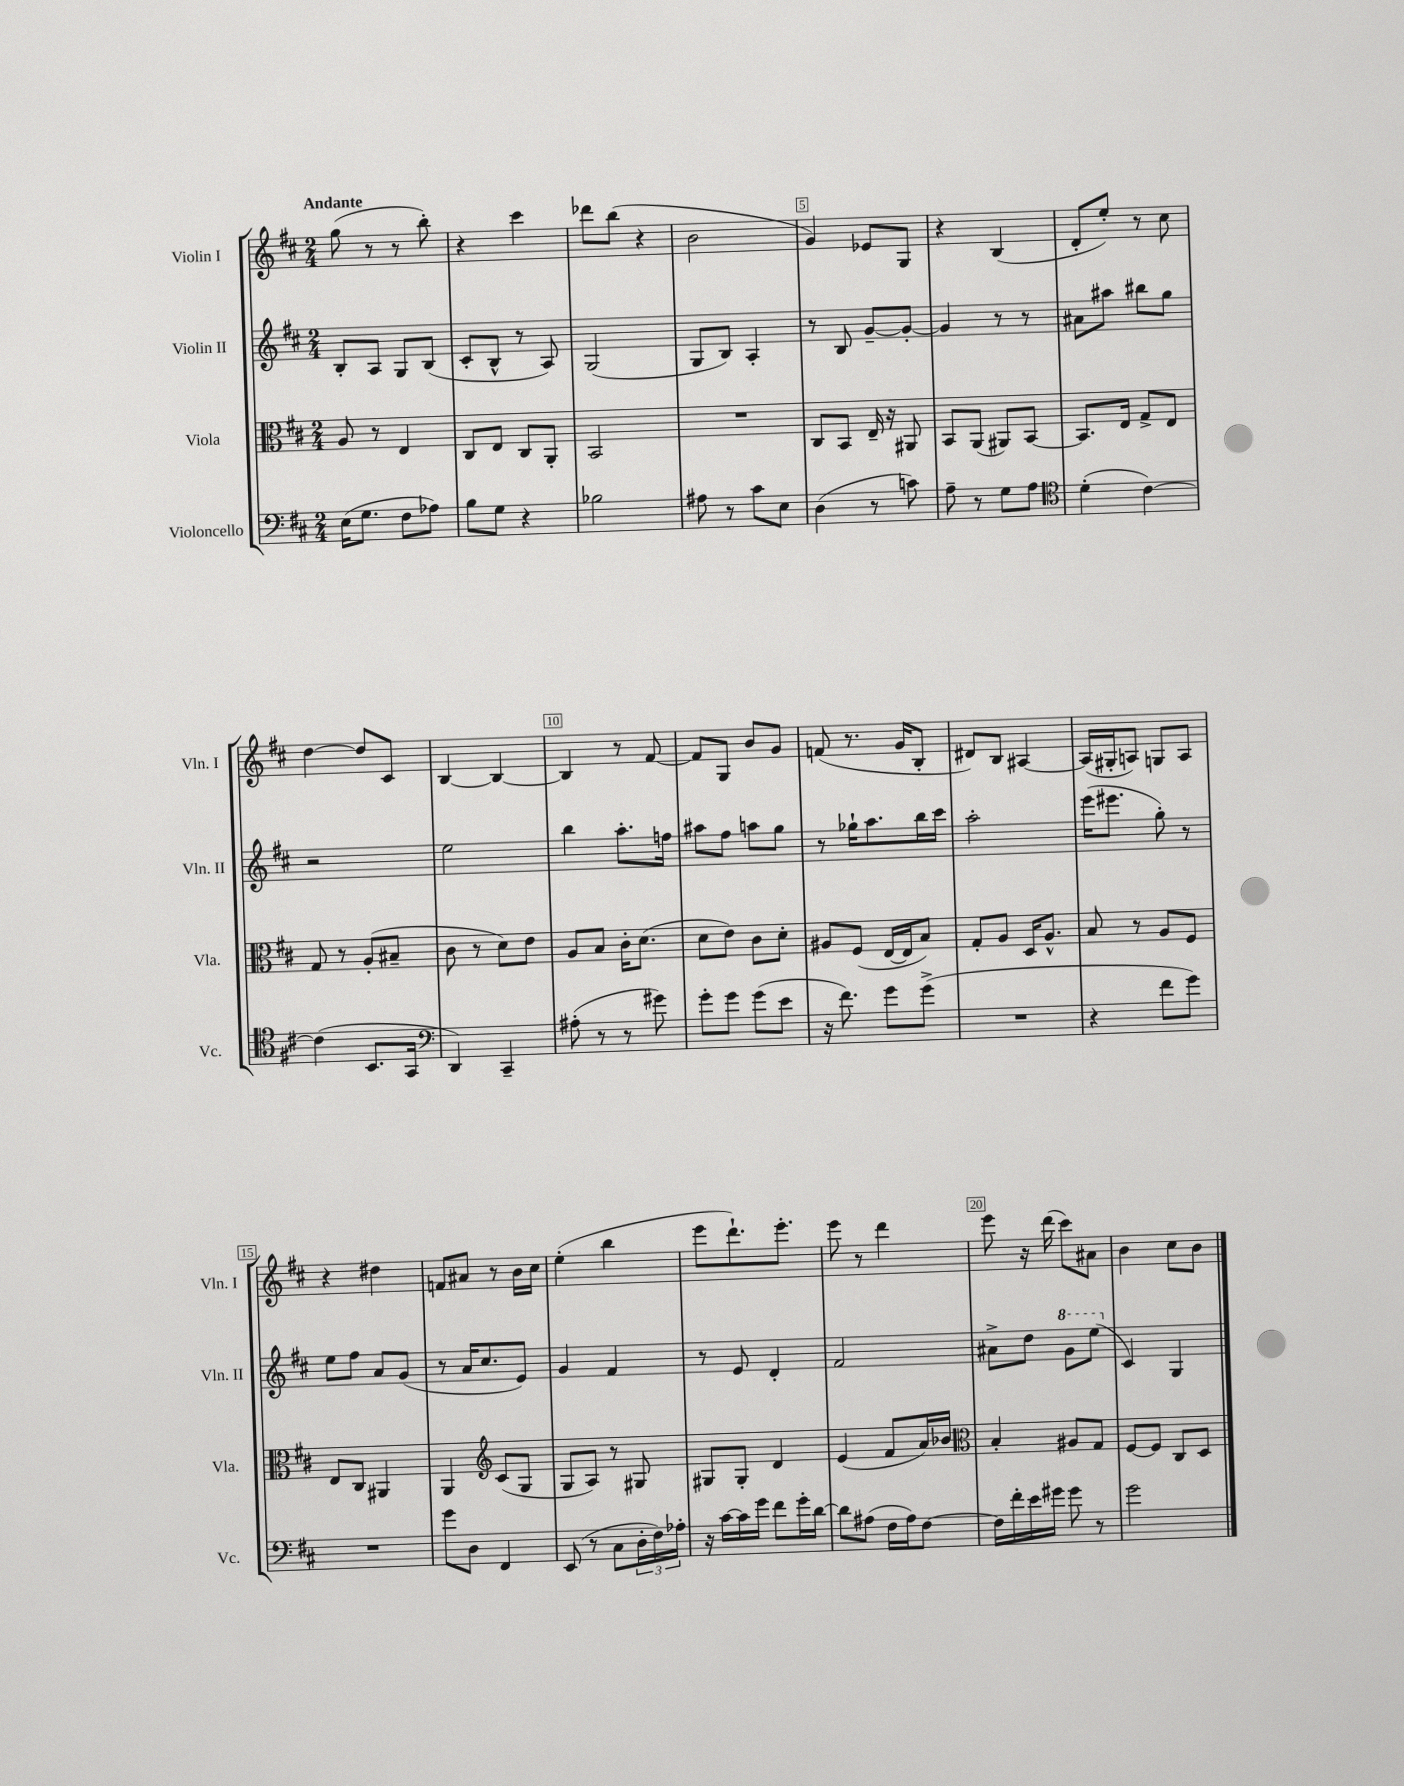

**kern	**kern	**kern	**kern
*staff4	*staff3	*staff2	*staff1
*clefF4	*clefC3	*clefG2	*clefG2
*k[f#c#]	*k[f#c#]	*k[f#c#]	*k[f#c#]
*M2/4	*M2/4	*M2/4	*M2/4
(16E	8A	8B'	(8gg
8.G	.	.	.
.	8r	8A	8r
8F#	4E	8G	8r
8A-)	.	(8B	8bb')
=	=	=	=
8B	8C#	8c#'	4r
8G	8E	8B^^	.
4r	8C#	8r	4ccc#
.	8AA'	8A)	.
=	=	=	=
2B-	2BB	(2G	8ddd-
.	.	.	(8bb
.	.	.	4r
=	=	=	=
8A#	2r	8G	2b
8r	.	8B)	.
8c#	.	4A'	.
8E	.	.	.
=	=	=	=
(4D	8C#	8r	4g)
.	8BB	8B	.
8r	16E~	[8g~	8e-
.	16r	.	.
8c)	8AA#	8g'_	8G
=	=	=	=
8A~	8BB	4g]	4r
8r	(8AA	.	.
8G	8AA#)	8r	(4B
8A	[8BB	8r	.
=	=	=	=
*clefC4	*	*	*
(4d'	8.BB]	8a#	8d'
.	.	8aa#	8ee')
.	16E	.	.
[4c#)	8G^	8bb#	8r
.	8E	8gg	8cc#
=	=	=	=
(4c#]	8G	2r	[4dd
.	8r	.	.
8.BB	(8A'	.	8dd]
.	8B#~	.	8c#
16GG	.	.	.
=	=	=	=
*clefF4	*	*	*
4DD)	8c#	2ee	[4B
.	8r	.	.
4CC#~	8d)	.	4B_
.	8e	.	.
=	=	=	=
(8A#'	8A	4bb	4B]
8r	8B	.	.
8r	16c#'	8.aa'	8r
.	(8.d	.	.
8g#)	.	.	[8f#
.	.	16ff	.
=	=	=	=
8g'	8d	8aa#	8f#]
8g	8e)	8ff#	8G
(8g	8c#	8aa	8b
8e	8d'	8gg	8g
=	=	=	=
16r	8A#	8r	(8f
8.f#)	.	.	.
.	(8F#	16gg-`	8.r
.	.	8.aa	.
8g	[16E	.	.
.	16E]	.	16g
(8g^	8B)	16bb	8B'
.	.	16ccc#	.
=	=	=	=
2r	8G'	2aa'	8d#)
.	8A	.	8B
.	16D	.	[4A#
.	8.A^^	.	.
=	=	=	=
4r	8B	(16eee	(16A#]
.	.	8.eee#	16G#'
.	8r	.	8A)
8f#	8A	8gg')	8G
8g)	8F#	8r	8A
=	=	=	=
2r	8E	8ee	4r
.	8C#	8ff#	.
.	4AA#	8a	4dd#
.	.	(8g	.
=	=	=	=
8g	4AA	8r	8f
8D	.	16a	8a#
.	.	8.cc#	.
*	*clefG2	*	*
4FF#	(8c#	.	8r
.	8G	8e)	16b
.	.	.	16cc#
=	=	=	=
(8EE	8G	4g	(4ee'
8r	8A)	.	.
8C#	8r	4f#	4bb
24D'	8G#	.	.
24F#)	.	.	.
24A-'	.	.	.
=	=	=	=
16r	8G#	8r	8eee
[16c#	.	.	.
16c#]	8G#'	8e	8.ddd`)
16g	.	.	.
8f#	4d	4d'	.
.	.	.	8.eee'
16g'	.	.	.
[16d	.	.	.
=	=	=	=
8d]	(4e	2f#	8eee
(8A#	.	.	8r
16F#	8f#	.	4ddd
16A#)	.	.	.
[8F#	16a)	.	.
.	16b-	.	.
=	=	=	=
*	*clefC3	*	*
16F#]	4B'	8a#^	8eee
16f#'	.	.	.
16e	.	8dd	16r
16g#	.	.	(16ddd
8g#	8A#	8gg	8ccc#)
8r	8G	(8eee	8a#
=	=	=	=
2g	[8F#	4c#)	4b
.	8F#]	.	.
.	8C#	4G	8cc#
.	8D	.	8b
==	==	==	==
*-	*-	*-	*-
